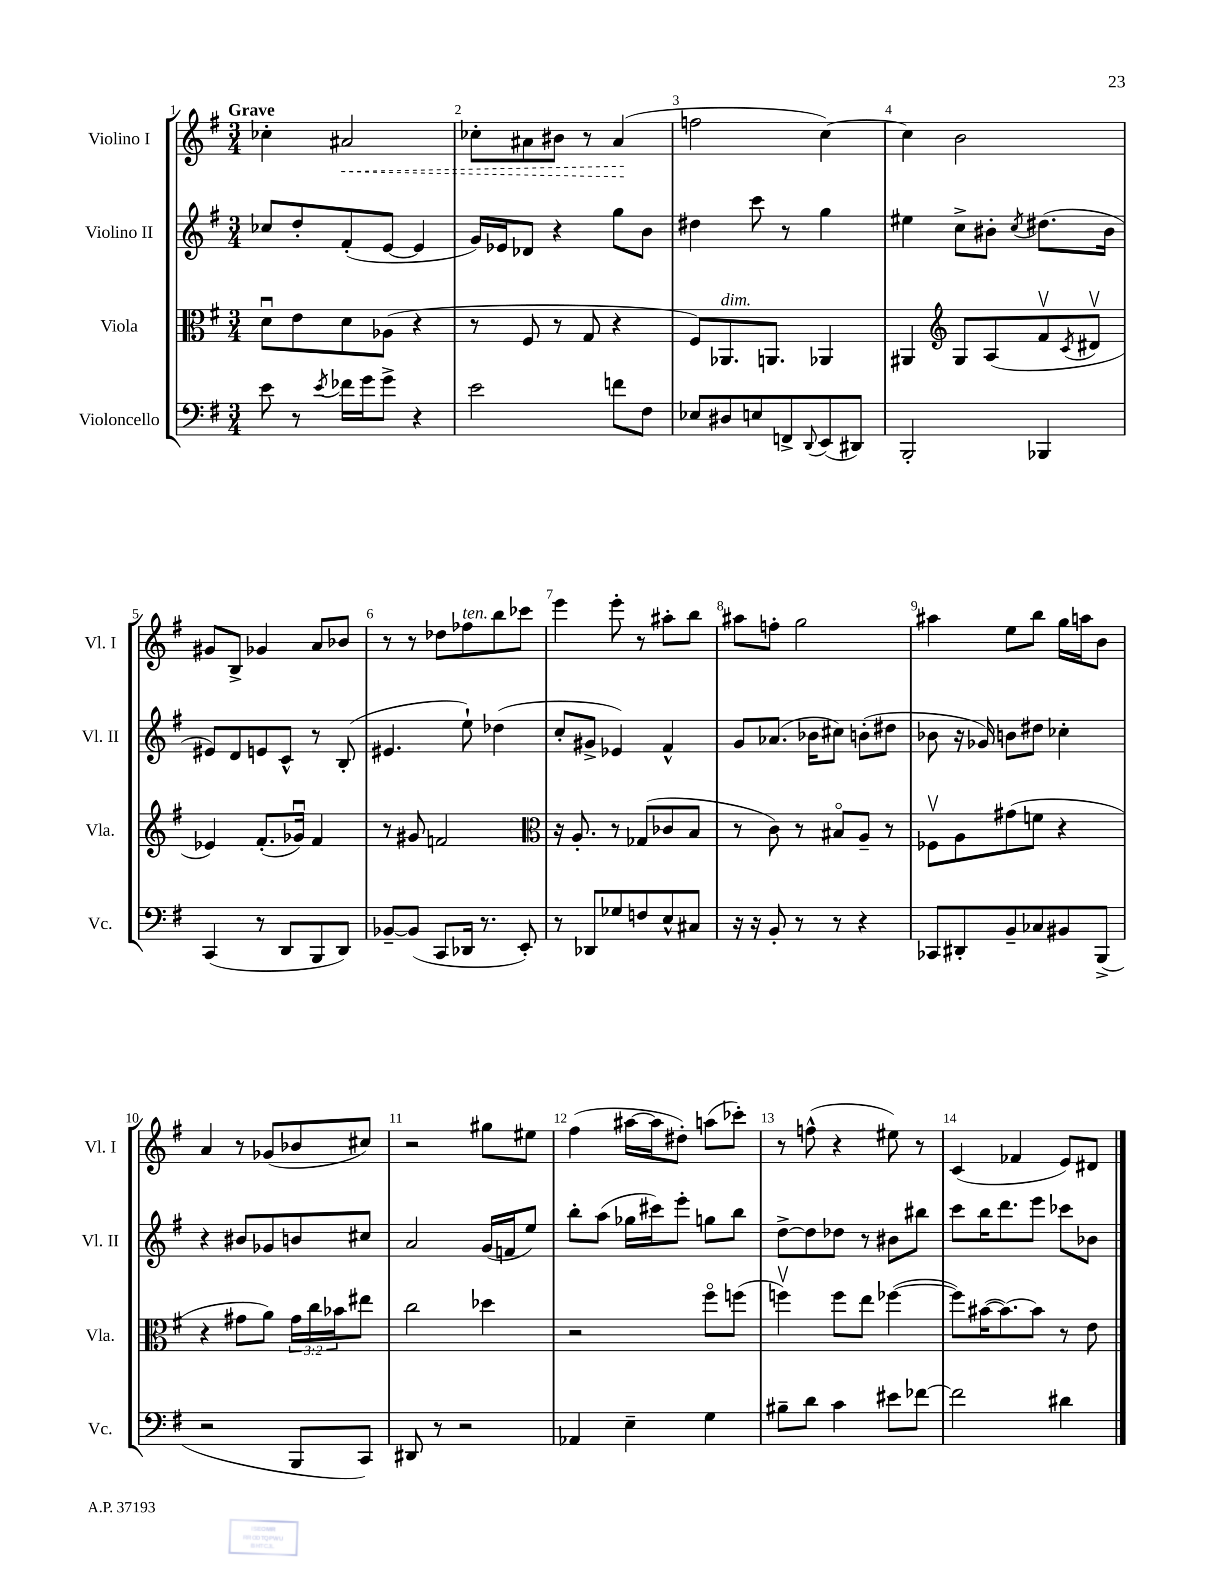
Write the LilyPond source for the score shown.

<<
\new StaffGroup <<
\new Staff = "s0" \with { instrumentName = "Violino I" shortInstrumentName = "Vl. I" } {
    \clef treble \key g \major \numericTimeSignature \time 3/4 \tempo "Grave"
    ces''4-. \once \override Hairpin.style = #'dashed-line ais'2\< |
    ces''8-. ais'8 bis'8 r8 ais'4\!( |
    f''2 c''4~) |
    c''4 b'2 |
    gis'8 b8-> ges'4 a'8 bes'8 |
    r8 r8 des''8 fes''8^\markup { \italic "ten." } b''8 ces'''8 |
    e'''4 e'''8-. r8 ais''8-. b''8 |
    ais''8 f''8-. g''2 |
    ais''4 e''8 b''8 g''16 a''16 b'8 |
    a'4 r8 ges'8( bes'8 cis''8) |
    r2 gis''8 eis''8 |
    fis''4( ais''16~ ais''16 dis''8-.) a''8( ces'''8-.) |
    r8 f''8-^( r4 eis''8) r8 |
    c'4( fes'4 e'8) dis'8 \bar "|." |
}
\new Staff = "s1" \with { instrumentName = "Violino II" shortInstrumentName = "Vl. II" } {
    \clef treble \key g \major \numericTimeSignature \time 3/4
    ces''8 d''8-. fis'8-.( e'8~ e'4 |
    g'16) ees'16 des'8 r4 g''8 b'8 |
    dis''4 c'''8 r8 g''4 |
    eis''4 c''8-> bis'8-. \acciaccatura { c''8 } dis''8.( bis'16 |
    eis'8) d'8 e'8 c'8-^ r8 b8-.( |
    eis'4. e''8-!) des''4( |
    c''8-. gis'8-> ees'4) fis'4-^ |
    g'8 aes'8.( bes'16 cis''8) b'8-.( dis''8 |
    bes'8 r16 ges'16) b'8 dis''8 ces''4-. |
    r4 bis'8 ges'8 b'8 cis''8 |
    a'2 g'16( f'16 e''8) |
    b''8-. a''8( ges''16 cis'''16) e'''8-. g''8 b''8 |
    d''8~-> d''8 des''8 r8 bis'8 bis''8 |
    c'''8 b''16 d'''8. e'''8 ces'''8 bes'8 \bar "|." |
}
\new Staff = "s2" \with { instrumentName = "Viola" shortInstrumentName = "Vla." } {
    \clef alto \key g \major \numericTimeSignature \time 3/4 \override Staff.TupletNumber.text = #tuplet-number::calc-fraction-text
    d'8\downbow e'8 d'8 aes8( r4 |
    r8 fis8 r8 g8 r4 |
    fis8) aes,8.^\markup { \italic "dim." } a,8. aes,4 |
    ais,4 \clef treble g8 a8( fis'8\upbow \acciaccatura { c'8 } dis'8\upbow |
    ees'4) fis'8.-.( ges'16\downbow) fis'4 |
    r8 gis'8 f'2 |
    \clef alto r16 a8.-. r8 ges8( ces'8 b8 |
    r8 c'8) r8 bis8\flageolet a8-- r8 |
    fes8\upbow a8 gis'8( f'8 r4 |
    r4 gis'8 a'8) \tuplet 3/2 { gis'16 c''16 bes'16 } eis''8 |
    c''2 des''4 |
    r2 fis''8\flageolet f''8( |
    f''4\upbow) f''8 e''8 fes''4~( |
    fes''8) bis'16~( bis'8.~) bis'8 r8 e'8 \bar "|." |
}
\new Staff = "s3" \with { instrumentName = "Violoncello" shortInstrumentName = "Vc." } {
    \clef bass \key g \major \numericTimeSignature \time 3/4
    e'8 r8 \acciaccatura { e'8 } fes'16 g'16 g'8-> r4 |
    e'2 f'8 fis8 |
    ees8 dis8 e8 f,8-> \appoggiatura { d,8 } e,8( dis,8) |
    b,,2-. bes,,4 |
    c,4( r8 d,8 b,,8 d,8) |
    bes,8~-- bes,8( c,8 des,16 r8. e,8-.) |
    r8 des,8 ges8 f8 e8-^ cis8 |
    r16 r16 b,8-. r8 r8 r4 |
    ces,8 dis,8-. b,8-- ces8 bis,8 b,,8->( |
    r2 b,,8 c,8) |
    dis,8 r8 r2 |
    aes,4 e4-- g4 |
    bis8-- d'8 c'4 eis'8 fes'8~ |
    fes'2 dis'4 \bar "|." |
}
>>
>>
\layout { \context { \Score \override BarNumber.break-visibility = ##(#f #t #t) barNumberVisibility = #all-bar-numbers-visible } }
